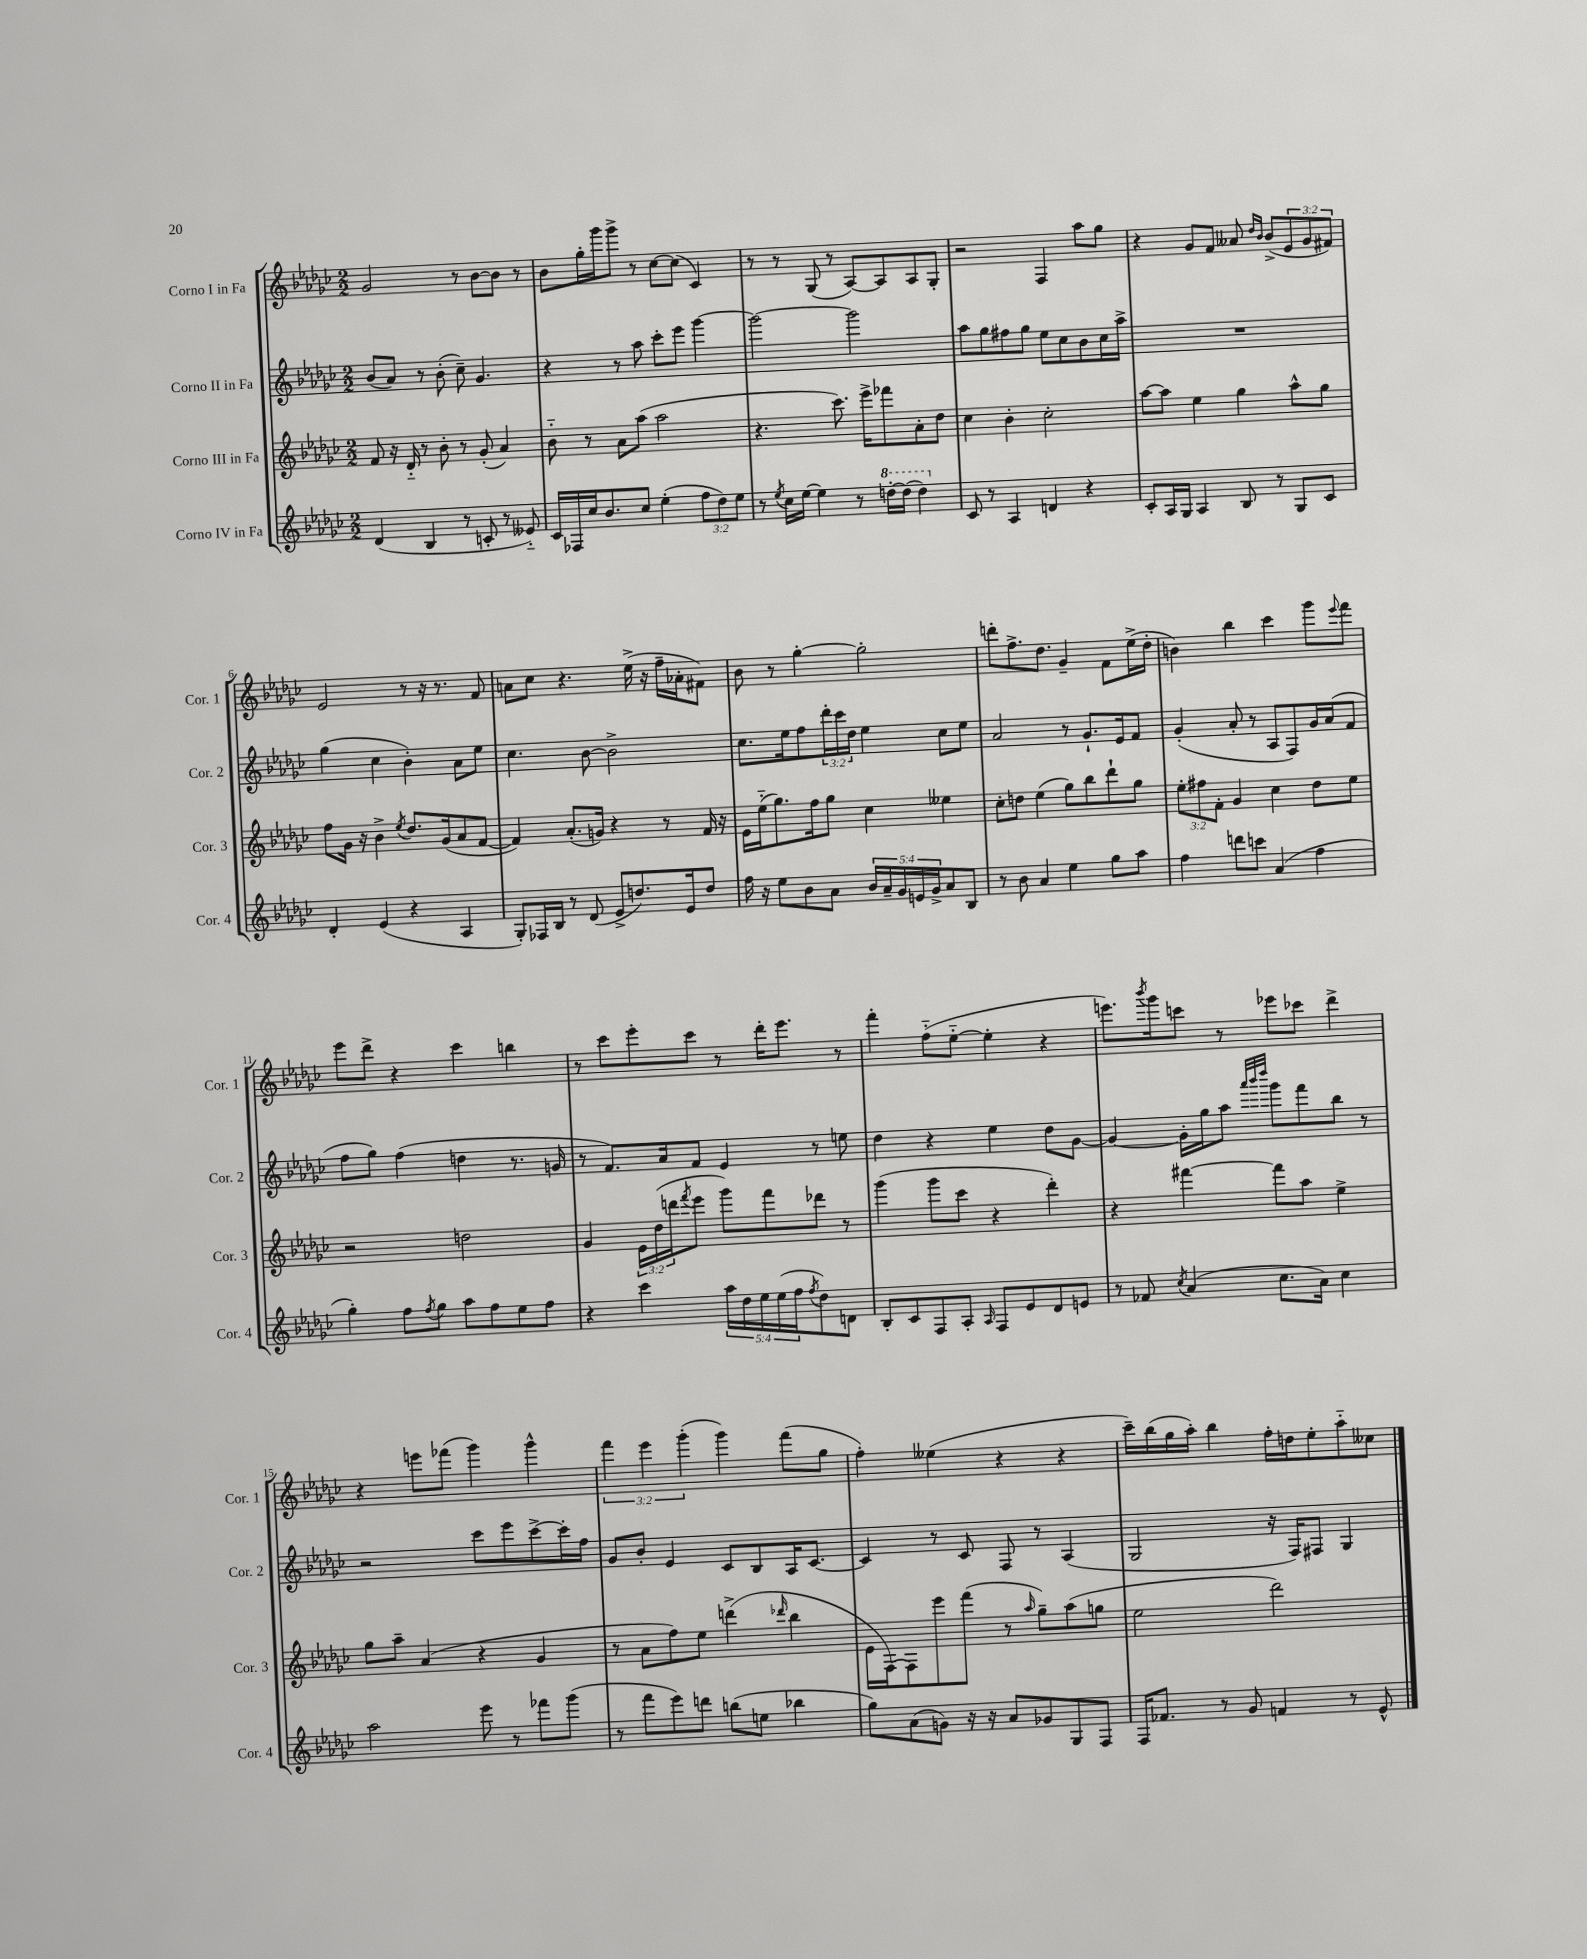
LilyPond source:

<<
\new StaffGroup <<
\new Staff = "s0" \with { instrumentName = "Corno I in Fa" shortInstrumentName = "Cor. 1" } {
    \clef treble \key ges \major \numericTimeSignature \time 2/2 \override Staff.TupletNumber.text = #tuplet-number::calc-fraction-text
    ges'2 r8 bes'8~ bes'8 r8 |
    bes'8 ges''16-. ges'''16 ges'''8-> r8 ces''8~ ces''8( ces'4) |
    r8 r8 ges8( r8 aes8~) aes8 aes8 ges8-. |
    r2 f4 aes''8 ges''8 |
    r4 ges'8 f'8 aeses'8 \grace { des''16 bes'16 } bes'8->( \tuplet 3/2 { ees'8 ges'8 fis'8) } |
    ees'2 r8 r16 r8. f'8 |
    a'8 ces''8 r4. ees''16->( r16 f''16-- aes'16-. fis'8) |
    bes'8 r8 ges''4~-. ges''2-. |
    d'''8-. f''8.-> des''8. ges'4-- f'8 ees''16->( des''16-. |
    b'4) bes''4 ces'''4 ges'''8 \appoggiatura { ees'''8 } f'''8 |
    ees'''8 des'''8-> r4 ces'''4 b''4 |
    r8 ces'''8 ees'''8-. ces'''8 r8 des'''16-. ees'''8. r8 |
    f'''4-. f''8-_( ees''8~-_ ees''4-. r4 |
    e'''8.) \acciaccatura { bes'''8 } ges'''16 c'''8 r8 ees'''8 ces'''8 des'''4-> |
    r4 e'''8 fes'''8( ges'''4) ges'''4-^ |
    \tuplet 3/2 { f'''4 ees'''4 ges'''4-.( } ges'''4) f'''8( ges''8 |
    f''4-.) eeses''4( r4 r4 |
    ces'''16--) bes''16( ges''16 aes''16-.) bes''4 f''16-. d''16 ees''8-. aes''8-_ ceses''8 \bar "|." |
}
\new Staff = "s1" \with { instrumentName = "Corno II in Fa" shortInstrumentName = "Cor. 2" } {
    \clef treble \key ges \major \numericTimeSignature \time 2/2 \override Staff.TupletNumber.text = #tuplet-number::calc-fraction-text
    bes'8( aes'8) r8 bes'8-.( ces''8--) ges'4. |
    r4 r8 aes''8 ces'''8-. ees'''8 ges'''4~ |
    ges'''2~ ges'''2 |
    aes''8 ges''8 fis''8 ges''8 ees''8 ces''8 bes'8 ces''16 aes''16-> |
    R1 |
    ges''4( ces''4 bes'4-.) aes'8 ees''8 |
    ces''4. bes'8~ bes'2-> |
    ces''8. ees''16 f''8 \tuplet 3/2 { des'''16-. ces'''16 des''16 } ees''4 ces''8 ees''8 |
    aes'2 r8 ges'8.-! ees'16 f'8 |
    ges'4-.( aes'8-. r8 aes8 f8) ges'16 aes'16( f'8 |
    f''8 ges''8) f''4( d''4 r8. g'16 |
    r8 f'8.) aes'16 f'8 ees'4 r8 e''8 |
    des''4 r4 ees''4 des''8 ges'8~ |
    ges'4~ ges'16-. ges''16 aes''8 \grace { aes'''32 bes'''32 des''''32 } ges'''8 f'''8 bes''8 r8 |
    r2 ces'''8 ees'''8 ces'''8~-> ces'''16-. f''16 |
    ges'8 bes'8-. ees'4 ces'8 bes8 aes16 ces'8.~ |
    ces'4 r8 ces'8 f8 r8 aes4( |
    ges2 r16 f16) fis8 ges4 \bar "|." |
}
\new Staff = "s2" \with { instrumentName = "Corno III in Fa" shortInstrumentName = "Cor. 3" } {
    \clef treble \key ges \major \numericTimeSignature \time 2/2 \override Staff.TupletNumber.text = #tuplet-number::calc-fraction-text
    f'8 r16 des'16-_ r8 bes'8-. r8 ges'8-.( aes'4) |
    bes'8-_ r8 aes'8 aes''8( aes''2 |
    r4. ces'''8.) ees'''16-> fes'''8 aes'8-. des''8 |
    ces''4 bes'4-. ces''2-. |
    aes''8~ aes''8 ees''4 ges''4 aes''8-^ ges''8 |
    f''8 ges'16 r16 bes'4-> \acciaccatura { ees''8 } des''8. ges'16( aes'8 f'8~ |
    f'4) aes'8.-.( g'16) r4 r8 f'16 r16 |
    ees'16 ees''16-_( ges''8.) f''16 ges''8 ces''4 eeses''4 |
    ces''8-. d''8 ees''4( ges''8) bes''8 des'''8-! ges''8 |
    \tuplet 3/2 { ees''8-. fis''8 f'8-. } ges'4 ces''4 des''8 ees''8 |
    r2 d''2 |
    ges'4 \tuplet 3/2 { ees'16 des''16( d'''16 } \acciaccatura { f'''8 } ees'''8 ges'''8) f'''8 des'''8 r8 |
    ges'''4( ges'''8 ces'''8 r4 des'''4-.) |
    r4 fis'''4~ fis'''8 aes''8 ees''4-> |
    ges''8 aes''8-- aes'4( r4 ges'4 |
    r8 aes'8 f''8) ees''8 d'''4->( \grace { des'''16 } bes''4 |
    ees'16 f16~) f8 ees'''8 f'''8( r8 \grace { aes''16 } ges''8--) aes''8( g''8 |
    ees''2 des'''2) \bar "|." |
}
\new Staff = "s3" \with { instrumentName = "Corno IV in Fa" shortInstrumentName = "Cor. 4" } {
    \clef treble \key ges \major \numericTimeSignature \time 2/2 \override Staff.TupletNumber.text = #tuplet-number::calc-fraction-text
    des'4( bes4 r8 c'8-. r8 eeses'8-_) |
    ces'16 fes16 ces''16 bes'8. ces''8 ees''4-.( \tuplet 3/2 { f''8 des''8) ees''8 } |
    r8 \acciaccatura { ees''8 } ces''16 ees''16~ ees''4 r8 \ottava #1 d'''16~-. d'''16( d'''4) \ottava #0 |
    ces'8 r8 aes4 d'4 r4 |
    ces'8-. aes16 ges16 aes4 bes8 r8 ges8 ces'8 |
    des'4-. ees'4( r4 aes4 |
    ges8-.) fes16 bes16 r8 des'8( ees'8-> d''8.) ees'16 d''8 |
    f''16 r16 ees''8 bes'8 aes'8 \tuplet 5/4 { bes'16 aes'16-- ges'16 e'16 ges'16-> } aes'8 bes8 |
    r8 bes'8 aes'4 ees''4 ges''8 aes''8 |
    f''4 d'''8 c'''8 aes'4( f''4 |
    ges''4-.) f''8 \acciaccatura { f''8 } ges''8 aes''8 f''8 ees''8 f''8 |
    r4 ces'''4 \tuplet 5/4 { aes''16 des''16 ees''16 ees''16( f''16 } \acciaccatura { f''8 } des''8) d'8 |
    bes8-. ces'8 f8 aes8-. \grace { aes16 } f8 ees'8 des'8 e'8 |
    r8 fes'8 \acciaccatura { ces''8 } aes'4( ces''8. aes'16) ces''4 |
    aes''2 ees'''8 r8 fes'''8 ges'''8( |
    r8 f'''8 ees'''8) d'''8 b''8( e''8 bes''4 |
    ges''8) aes'8( g'8) r16 r16 aes'8 ges'8 ges8 f8 |
    f16 fes'8. r8 ges'8 f'4 r8 ees'8-^ \bar "|." |
}
>>
>>
